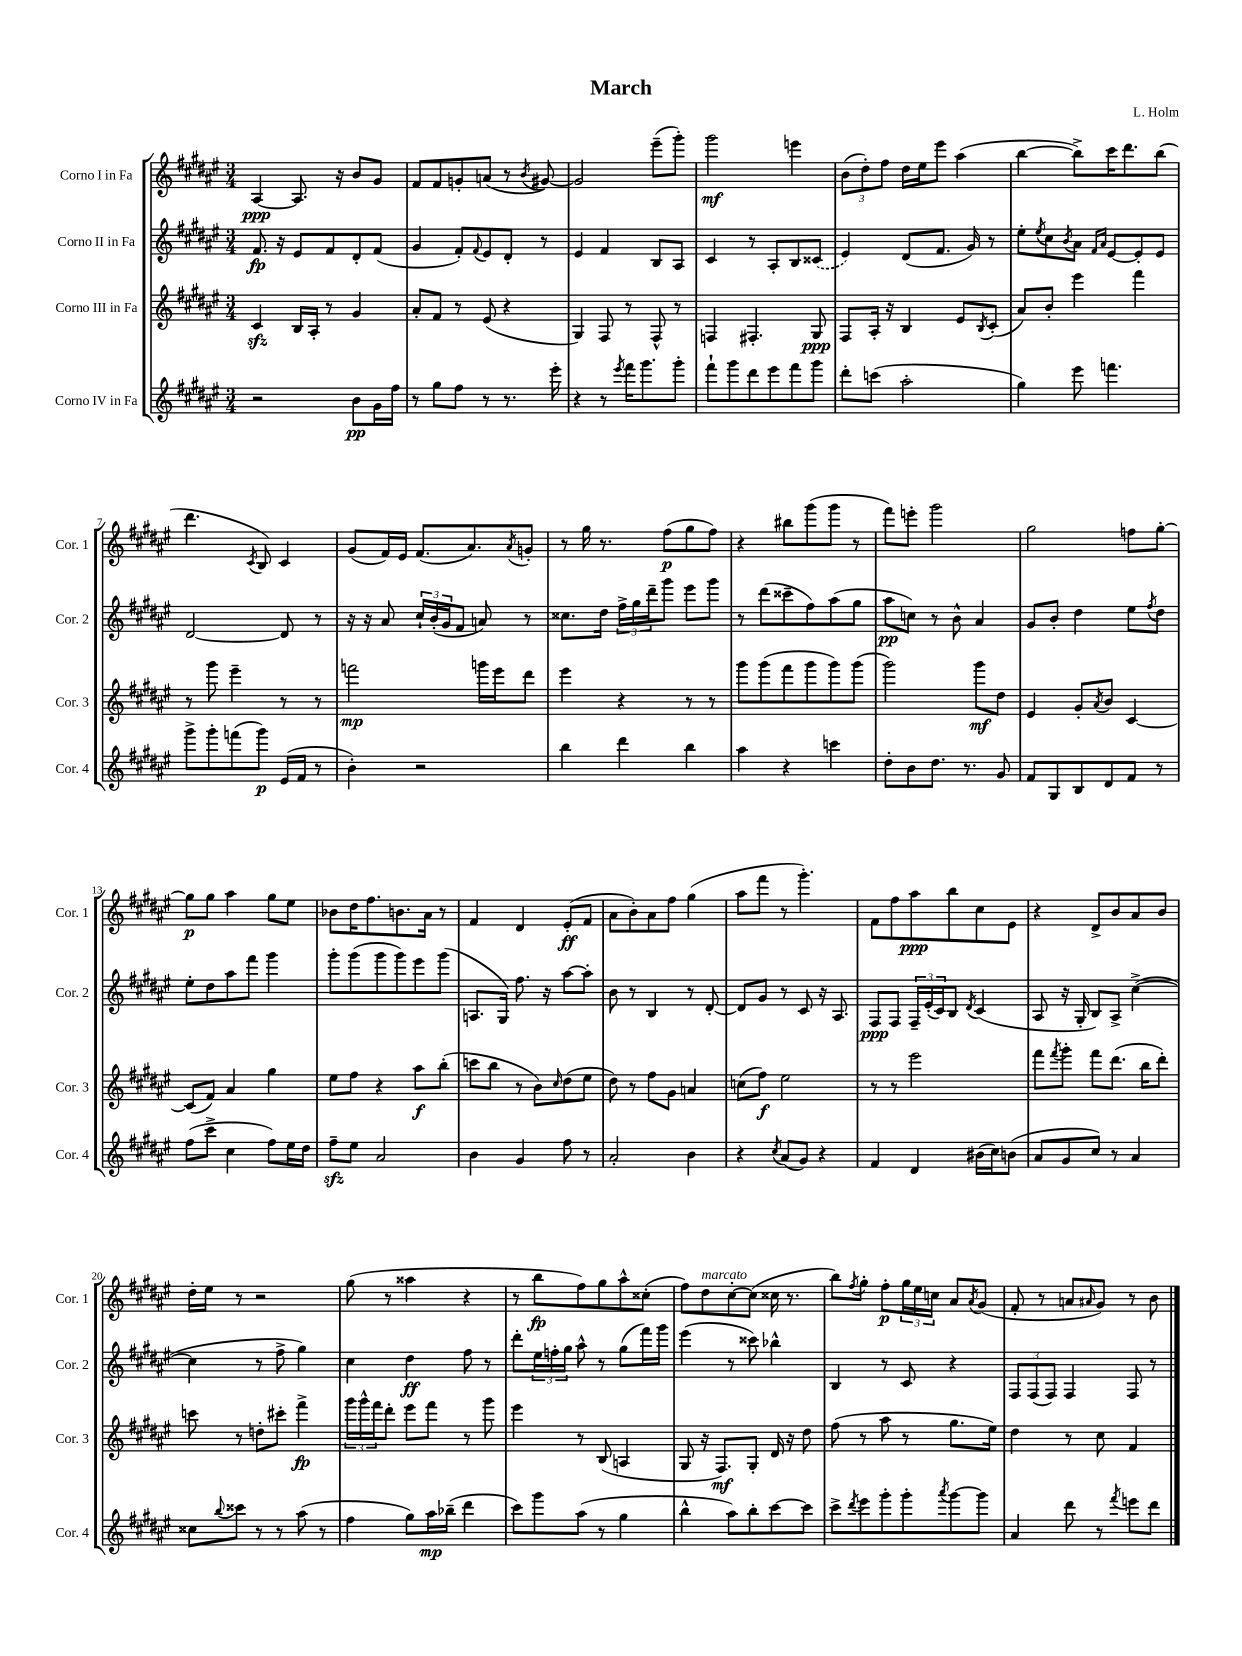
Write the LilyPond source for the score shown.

\header { title = "March" composer = "L. Holm" }
<<
\new StaffGroup <<
\new Staff = "s0" \with { instrumentName = "Corno I in Fa" shortInstrumentName = "Cor. 1" } {
    \clef treble \key fis \major \numericTimeSignature \time 3/4
    ais4~\ppp ais8. r16 b'8 gis'8 |
    fis'8 fis'8 g'8-. a'8( r8 \acciaccatura { b'8 } gis'8~) |
    gis'2 eis'''8--( gis'''8-.) |
    gis'''2\mf e'''4 |
    \tuplet 3/2 { b'8( dis''8-.) fis''8 } dis''16 eis''16 eis'''8 ais''4( |
    b''4~ b''8->) cis'''16 dis'''8. b''8( |
    dis'''4. \acciaccatura { cis'8 } b8) cis'4 |
    gis'8( fis'16) eis'16 fis'8.( ais'8.) \acciaccatura { ais'8 } g'8-. |
    r8 gis''16 r8. fis''8\p( gis''8 fis''8) |
    r4 bis''8 gis'''8( gis'''8 r8 |
    fis'''8) e'''8-. gis'''2 |
    gis''2 f''8 gis''8~-. |
    gis''8\p gis''8 ais''4 gis''8 eis''8 |
    bes'8 dis''16 fis''8. b'8. ais'16 r8 |
    fis'4 dis'4 eis'8-.\ff( fis'8 |
    ais'8 b'8-.) ais'8 fis''8 gis''4( |
    ais''8 fis'''8 r8 gis'''4.-.) |
    fis'8 fis''8 ais''8\ppp b''8 cis''8 eis'8 |
    r4 dis'8-> b'8 ais'8 b'8 |
    dis''16-. eis''16 r8 r2 |
    gis''8( r8 aisis''4 r4 |
    r8 b''8\fp fis''8) gis''8 ais''8-^ cisis''8-.( |
    fis''8) dis''8^\markup { \italic "marcato" } cis''8~-. cis''8( cisis''16 r8. |
    b''8) \acciaccatura { fis''8 } gis''8-. fis''8-.\p \tuplet 3/2 { gis''16 eis''16 c''16 } ais'8 \acciaccatura { ais'8 } gis'8( |
    fis'8-. r8 a'8 \grace { ais'16 } gis'8) r8 b'8 \bar "|." |
}
\new Staff = "s1" \with { instrumentName = "Corno II in Fa" shortInstrumentName = "Cor. 2" } {
    \clef treble \key fis \major \numericTimeSignature \time 3/4
    fis'8.\fp r16 eis'8 fis'8 dis'8-. fis'8( |
    gis'4 fis'8-.) \appoggiatura { fis'8 } eis'8 dis'8-. r8 |
    eis'4 fis'4 b8 ais8 |
    cis'4 r8 ais8-. b8 \once \slurDashed cisis'8( |
    eis'4) dis'8( fis'8. gis'16) r8 |
    eis''8-. \acciaccatura { eis''8 } cis''8 \acciaccatura { b'8 } ais'8 \grace { fis'16 ais'16 } eis'8~ eis'8-. eis'8 |
    dis'2~ dis'8 r8 |
    r16 r16 ais'8 \tuplet 3/2 { cis''16-! b'16-.( gis'16 } fis'8 a'8) r8 |
    cisis''8. dis''16 \tuplet 3/2 { fis''16-> gis''16 dis'''16-- } gis'''8 eis'''8 gis'''8 |
    r8 dis'''8( cisis'''8-- fis''8) ais''8( gis''8 |
    ais''8\pp c''8) r8 b'8-^ ais'4 |
    gis'8 b'8-. dis''4 eis''8 \acciaccatura { fis''8 } dis''8 |
    eis''8-. dis''8 ais''8 fis'''8 gis'''4 |
    gis'''8-. gis'''8( gis'''8 gis'''8) eis'''8 gis'''8( |
    a8. gis16) fis''8. r16 ais''8~ ais''8-. |
    b'8 r8 b4 r8 dis'8~-. |
    dis'8 gis'8 r8 cis'8 r16 ais8. |
    fis8\ppp fis8 \tuplet 3/2 { fis16-- eis'16-.( cis'16) } b8 \acciaccatura { dis'8 } cis'4( |
    ais8 r16 gis16-. b8) ais8-> cis''4~->( |
    cis''4 r8 fis''8-> gis''4) |
    cis''4 dis''4\ff fis''8 r8 |
    dis'''8-. \tuplet 3/2 { eis''16 f''16-. gis''16 } ais''8-^ r8 gis''8( fis'''16) gis'''16 |
    eis'''4( r8 cisis'''8) bes''4-^ |
    b4 r8 cis'8 r4 |
    \tuplet 3/2 { fis8 fis8( fis8) } fis4 fis8 r8 \bar "|." |
}
\new Staff = "s2" \with { instrumentName = "Corno III in Fa" shortInstrumentName = "Cor. 3" } {
    \clef treble \key fis \major \numericTimeSignature \time 3/4
    cis'4\sfz b16 ais16-. r8 gis'4 |
    ais'8-. fis'8 r8 eis'8( r4 |
    gis4) fis8 r8 fis8-^ r8 |
    f4 fis4.-. gis8\ppp |
    fis8 ais16-. r16 b4 eis'8 \acciaccatura { b8 } cis'8-.( |
    ais'8) b'8-. eis'''4 fis'''4 |
    r8 gis'''8 eis'''4-- r8 r8 |
    f'''2\mp g'''16 eis'''16 dis'''8 |
    eis'''4 r4 r8 r8 |
    gis'''8 gis'''8( fis'''8 gis'''8 gis'''8) gis'''8( |
    gis'''2) gis'''8\mf dis''8 |
    eis'4 gis'8-. \acciaccatura { ais'8 } b'8 cis'4~ |
    cis'8( fis'8) ais'4 gis''4 |
    eis''8 fis''8 r4 ais''8\f b''8-.( |
    c'''8 b''8 r8 b'8) \grace { cis''16 } dis''8( eis''8 |
    dis''8) r8 fis''8 gis'8 a'4 |
    c''8( fis''8\f) eis''2 |
    r8 r8 eis'''2 |
    fis'''8 \acciaccatura { fis'''8 } gis'''8-. fis'''8 dis'''8.( b''16 dis'''8-.) |
    c'''8 r8 d''8-. cis'''8-. fis'''4->\fp |
    \tuplet 3/2 { gis'''16 gis'''16-^ fis'''16 } dis'''8-. eis'''8 fis'''8 r8 gis'''8 |
    eis'''4 r8 b8( a4 |
    gis8 r16 fis8.\mf) gis8-. dis'16 r16 dis''8 |
    fis''8( r8 ais''8 r8 gis''8. eis''16) |
    dis''4 r8 cis''8 fis'4 \bar "|." |
}
\new Staff = "s3" \with { instrumentName = "Corno IV in Fa" shortInstrumentName = "Cor. 4" } {
    \clef treble \key fis \major \numericTimeSignature \time 3/4
    r2 b'8\pp gis'16 fis''16 |
    r8 gis''8 fis''8 r8 r8. eis'''16-. |
    r4 r8 \acciaccatura { eis'''8 } fis'''16 gis'''8. gis'''8-. |
    fis'''8-! gis'''8 dis'''8 eis'''8 fis'''8 gis'''8 |
    dis'''8-. c'''8( ais''2-. |
    gis''4) eis'''8 f'''4. |
    gis'''8-> gis'''8-. f'''8( gis'''8\p) eis'16( fis'16 r8 |
    b'4-.) r2 |
    b''4 dis'''4 b''4 |
    ais''4 r4 c'''4 |
    dis''8-. b'8 dis''8. r8. gis'8 |
    fis'8 gis8 b8 dis'8 fis'8 r8 |
    fis''8( cis'''8-> cis''4 fis''8) eis''16 dis''16 |
    fis''8--\sfz eis''8 ais'2 |
    b'4 gis'4 fis''8 r8 |
    ais'2-. b'4 |
    r4 \acciaccatura { cis''8 } ais'8( gis'8) r4 |
    fis'4 dis'4 bis'16( cis''16) b'8( |
    ais'8 gis'8 cis''8) r8 ais'4 |
    cisis''8 \appoggiatura { b''8 } cisis'''8 r8 r8 ais''8( r8 |
    fis''4 gis''8) ais''16\mp bes''16--( dis'''4 |
    cis'''8) gis'''8 ais''8( r8 gis''4 |
    b''4-^ ais''8) b''8-. cis'''8~ cis'''8 |
    cis'''8-> \acciaccatura { dis'''8 } eis'''8 gis'''8-. gis'''8-. \acciaccatura { ais'''8 } gis'''8~ gis'''8 |
    ais'4 dis'''8 r8 \acciaccatura { fis'''8 } e'''8 dis'''8 \bar "|." |
}
>>
>>
